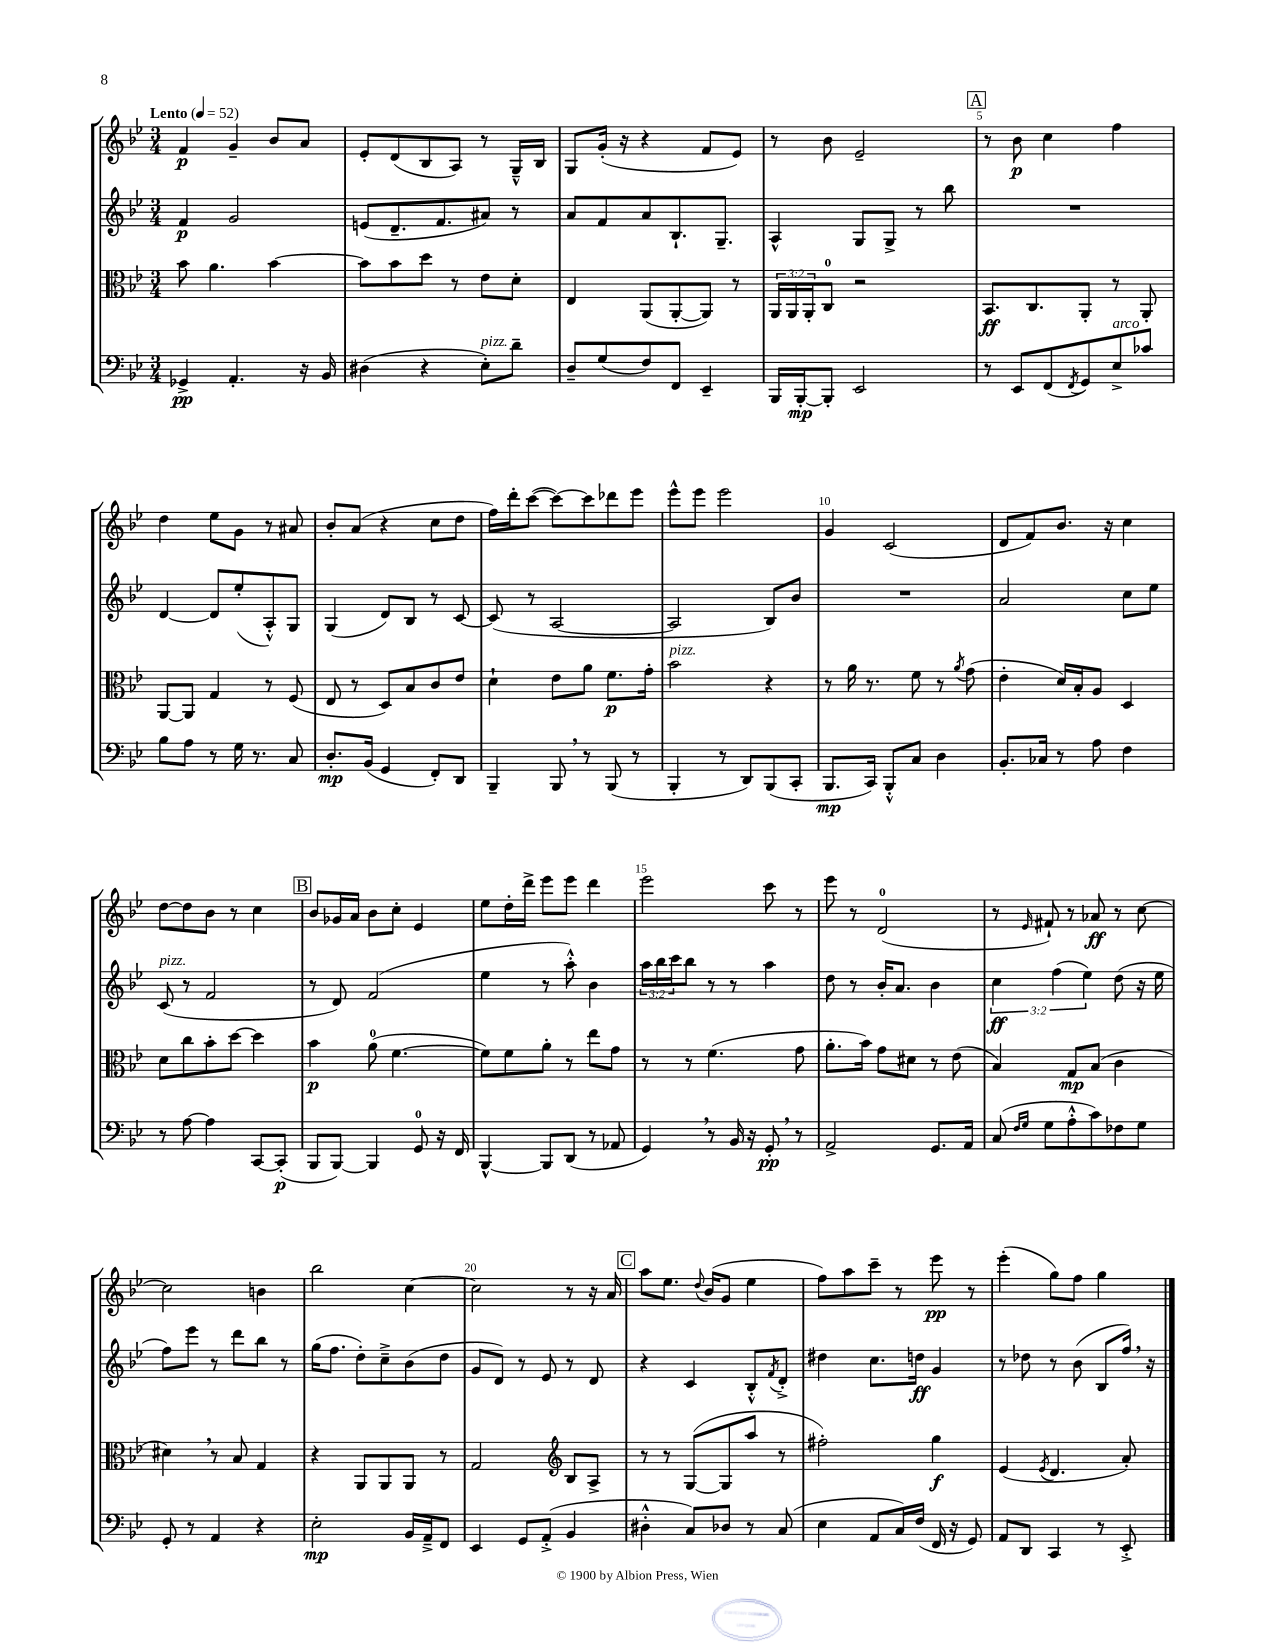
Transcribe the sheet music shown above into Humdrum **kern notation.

**kern	**kern	**kern	**kern
*staff4	*staff3	*staff2	*staff1
*clefF4	*clefC3	*clefG2	*clefG2
*k[b-e-]	*k[b-e-]	*k[b-e-]	*k[b-e-]
*M3/4	*M3/4	*M3/4	*M3/4
*MM52	*MM52	*MM52	*MM52
4GG-^	8b-	4f	4f
.	4.a	.	.
4.AA'	.	2g	4g~
.	[4b-	.	8b-
16r	.	.	8a
16BB-	.	.	.
=	=	=	=
(4D#	8b-]	(8e	8e-'
.	8b-	8.d~	(8d
4r	8dd	.	8B-
.	.	8.f	.
.	8r	.	8A)
8E-')	8e-	8a#)	8r
8d~	8d'	8r	16G~^^
.	.	.	16B-
=	=	=	=
8D~	4E-	8a	8G
(8G	.	8f	(16g'
.	.	.	16r
8F)	(8AA	8a	4r
8FF	[8AA'	8.B-`	.
4EE-~	8AA])	.	8f
.	.	8.G~	.
.	8r	.	8e-)
=	=	=	=
16BBB-	24AA	4A^^	8r
.	24AA	.	.
[16BBB-'	.	.	.
.	24AA'	.	.
8BBB-']	8C	.	8b-
2EE-	2r	8G	2e-~
.	.	8G^	.
.	.	8r	.
.	.	8bb-	.
=	=	=	=
8r	8.BB-	2.r	8r
8EE-	.	.	8b-
.	8.C	.	.
(8FF	.	.	4cc
8qFF	.	.	.
8GG)	8AA'	.	.
8E-^	8r	.	4ff
8c-	8AA'	.	.
=	=	=	=
8B-	[8AA	[4d	4dd
8A	8AA]	.	.
8r	4G	8d]	8ee-
16G	.	(8ee-'	8g
8.r	.	.	.
.	8r	8A'^^)	8r
8C	(8F	8G	8a#
=	=	=	=
8.D'	8E-	(4G	8b-'
.	8r	.	(8a
(16BB-	.	.	.
4GG	8D)	8d)	4r
.	8B-	8B-	.
8FF')	8c	8r	8cc
8DD	8e-	[8c	8dd
=	=	=	=
4BBB-~	4d`	(8c]	16ff)
.	.	.	16ddd'
.	.	8r	([8ccc
8BBB-	8e-	[2A	8ccc_)
8r	8a	.	8ccc]
(8BBB-	8.f	.	8ddd-
8r	.	.	8eee-
.	16g'	.	.
=	=	=	=
4BBB-'	2b-	2A]	8eee-^^
.	.	.	8eee-
8r	.	.	2eee-
8DD)	.	.	.
(8BBB-	4r	8B-)	.
8CC'	.	8b-	.
=	=	=	=
8.BBB-	8r	2.r	4g
.	16a	.	.
16CC)	8.r	.	.
8BBB-'^^	.	.	(2c
8C	8f	.	.
4D	8r	.	.
.	8qa	.	.
.	(8g	.	.
=	=	=	=
8.BB-'	4e-'	2a	8d
.	.	.	8f)
16C-	.	.	.
8r	16d)	.	8.b-
.	16B-'	.	.
8A	8A	.	.
.	.	.	16r
4F	4D	8cc	4cc
.	.	8ee-	.
=	=	=	=
8r	8d	(8c	[8dd
[8A	8cc	8r	8dd]
4A]	8b-'	2f	8b-
.	[8dd	.	8r
[8CC	4dd]	.	4cc
(8CC']	.	.	.
=	=	=	=
8BBB-	4b-	8r	8b-
[8BBB-)	.	8d)	16g-
.	.	.	16a
4BBB-]	(8a	(2f	8b-
.	[4.f	.	8cc'
8GG	.	.	4e-
16r	.	.	.
16FF	.	.	.
=	=	=	=
[4BBB-^^	8f])	4ee-	8ee-
.	8f	.	16dd'
.	.	.	16ddd^
8BBB-]	8a'	8r	8eee-
(8DD	8r	8aa'^^)	8eee-
8r	8ee-	4b-	4ddd
8AA-	8g	.	.
=	=	=	=
4GG)	8r	24aa	2eee-
.	.	24bb-	.
.	.	24ccc	.
.	8r	8bb-	.
8r	(4.f	8r	.
16BB-	.	8r	.
16r	.	.	.
8GG'	.	4aa	8ccc
8r	8g	.	8r
=	=	=	=
2AA^	8.a'	8dd	8eee-
.	.	8r	8r
.	16b-)	.	.
.	8g	16b-'	(2d
.	.	8.a	.
.	8d#	.	.
8.GG	8r	4b-	.
.	(8e-	.	.
16AA	.	.	.
=	=	=	=
(8C	4B-)	6cc	8r
16qqF	.	.	.
16qqG	.	.	16qqe-
8G	.	.	8f#`)
.	.	(6ff	.
8A'^^	8G	.	8r
.	.	6ee-)	.
8c)	(8B-	.	8a-
8F-	4c	(8dd	8r
8G	.	16r	[8cc
.	.	16ee-	.
=	=	=	=
8GG'	4d#)	8ff)	2cc]
8r	.	8eee-	.
4AA	8r	8r	.
.	8B-	8ddd	.
4r	4G	8bb-	4b
.	.	8r	.
=	=	=	=
2E-'	4r	(16gg	2bb-
.	.	8.ff	.
.	8AA	8dd')	.
.	8AA	8cc~^	.
16BB-	8AA	(8b-	[4cc
16AA~^	.	.	.
8FF	8r	8dd	.
=	=	=	=
4EE-	2G	8g	2cc]
.	.	8d)	.
8GG	.	8r	.
(8AA'^	.	8e-	.
*	*clefG2	*	*
4BB-	8B-	8r	8r
.	8A^	8d	16r
.	.	.	16a
=	=	=	=
4D#'^^	8r	4r	8aa
.	8r	.	8.ee-
8C)	([8G	4c	.
.	.	.	8qqdd
.	.	.	(16b-
8D-	8G]	.	8g
8r	8aa	8B-'^^	4ee-
.	.	8qf	.
(8C	8r	8d'^	.
=	=	=	=
4E-	2ff#')	4dd#	8ff)
.	.	.	8aa
8AA	.	8.cc	8ccc~
16C)	.	.	8r
(16F	.	16dd	.
16FF	4gg	4g	8eee-
16r	.	.	.
8GG)	.	.	8r
=	=	=	=
8AA	(4e-	8r	(4eee-'
8DD	.	8dd-	.
.	8qe-	.	.
4CC	4.d	8r	8gg)
.	.	(8b-	8ff
8r	.	8B-	4gg
8EE-'^	8a')	16ff)	.
.	.	16r	.
==	==	==	==
*-	*-	*-	*-
